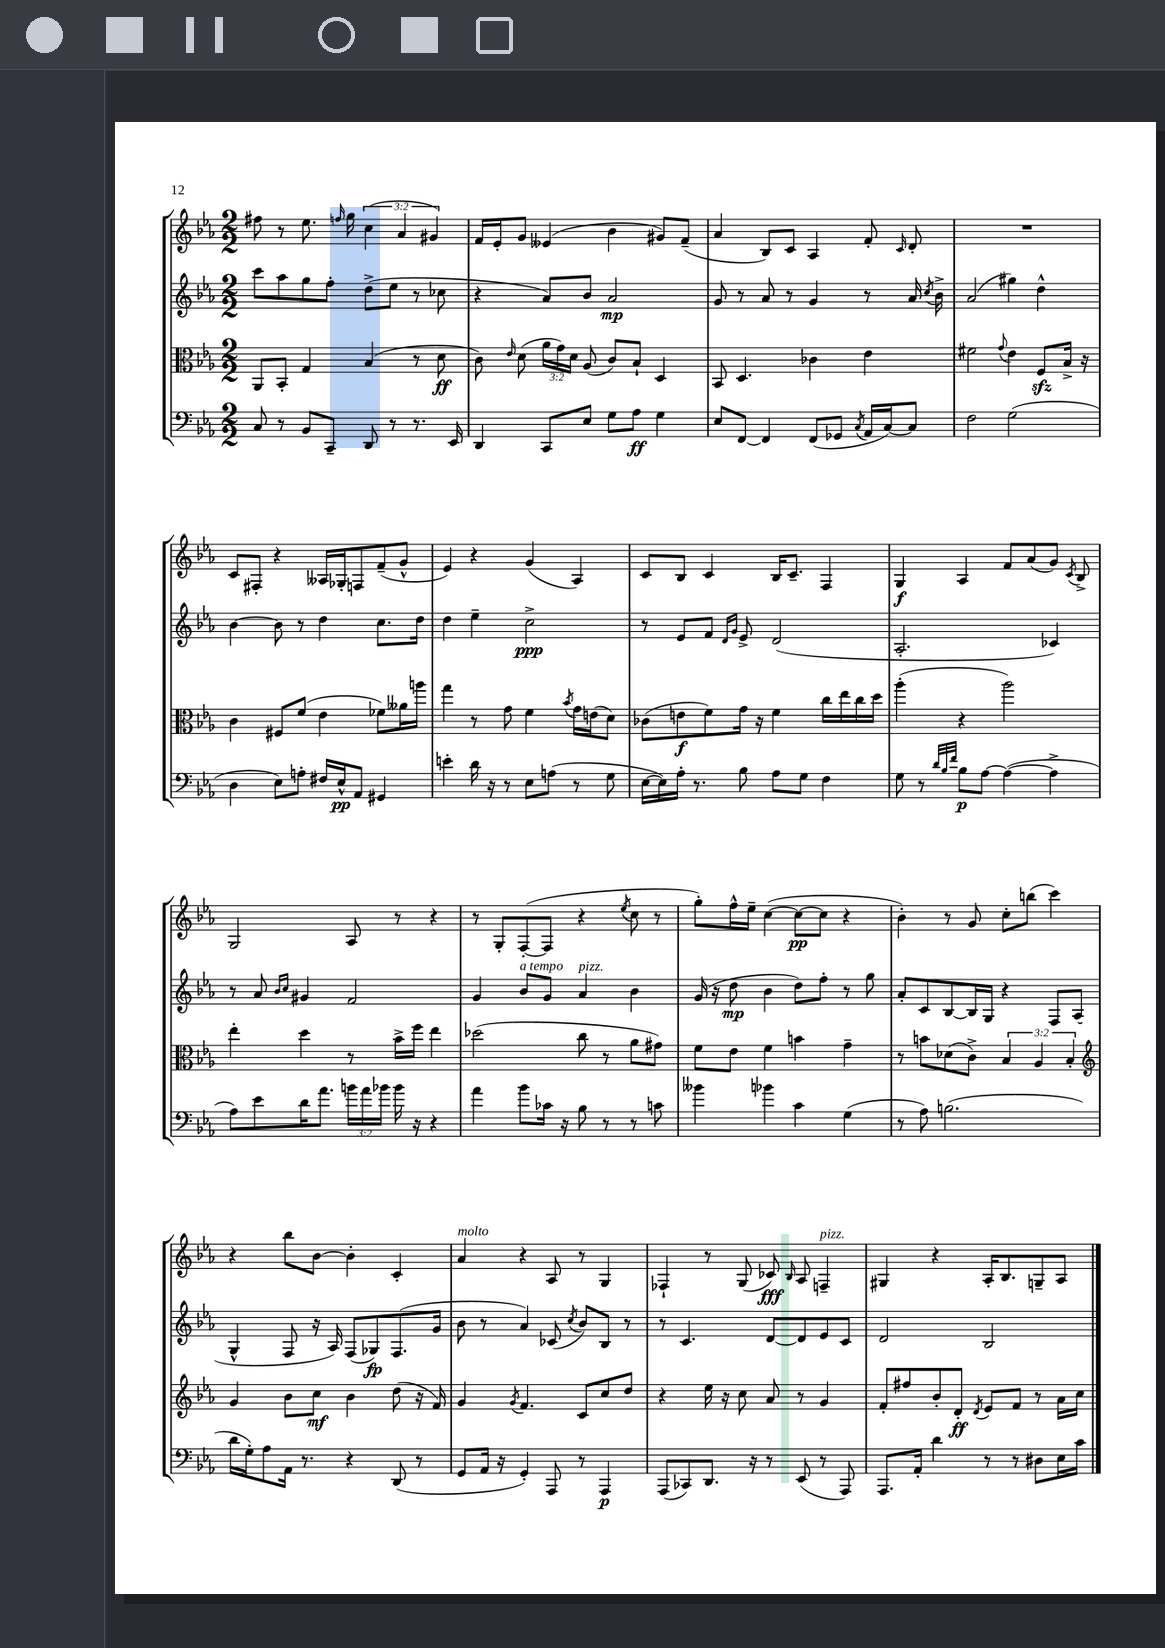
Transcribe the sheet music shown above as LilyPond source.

<<
\new StaffGroup <<
\new Staff = "s0" {
    \clef treble \key ees \major \numericTimeSignature \time 2/2 \override Staff.TupletNumber.text = #tuplet-number::calc-fraction-text
    \autoBeamOff fis''8 r8 ees''8. \grace { f''16 } g''16 \tuplet 3/2 { c''4( aes'4 gis'4) } |
    f'16[ ees'16-. g'8] eeses'4( bes'4 gis'8[) f'8]--( |
    aes'4 bes8[) c'8] aes4 f'8-. \grace { c'16 } d'8-. |
    R1 |
    c'8[ fis8]-. r4 aeses16[ ges16-. f8 f'8--( g'8]-^ |
    ees'4) r4 g'4( aes4) |
    c'8[ bes8] c'4 bes16[ c'8.]-- f4 |
    g4\f aes4 f'8[ aes'8( g'8]) \acciaccatura { c'8 } bes8-> |
    g2 aes8 r8 r4 |
    r8 g8[-. f8~-.( f8] r4 \acciaccatura { ees''8 } c''8 r8 |
    g''8[-.) f''16-^ ees''16]-- c''4~( c''8[~\pp c''8] r4 |
    bes'4-.) r8 g'8 c''8[-. b''8]( c'''4) |
    r4 bes''8[ bes'8]~ bes'4-. c'4-. |
    aes'4^\markup { \italic "molto" } r4 aes8 r8 g4 |
    fes4-! r8 g8( ces'8\fff) \grace { bes16 } aes8 f4--^\markup { \italic "pizz." } |
    gis4 r4 aes16[-. bes8. g8-- aes8] \bar "|." |
}
\new Staff = "s1" {
    \clef treble \key ees \major \numericTimeSignature \time 2/2
    \autoBeamOff c'''8[ aes''8 g''8 f''8]-. d''8[->( ees''8] r8 ces''8 |
    r4 aes'8[) bes'8] aes'2\mp |
    g'8 r8 aes'8 r8 g'4 r8 aes'16 \acciaccatura { c''8 } bes'16-> |
    aes'2( gis''4) d''4-^ |
    bes'4~ bes'8 r8 d''4 c''8.[ d''16] |
    d''4 ees''4-- c''2->\ppp |
    r8 ees'8[ f'8] \grace { d'16[ g'16] } ees'8-> d'2( |
    aes2.-. ces'4) |
    r8 aes'8 \grace { bes'16[ c''16] } gis'4 f'2 |
    g'4 bes'8[^\markup { \italic "a tempo" } g'8] aes'4^\markup { \italic "pizz." } bes'4 |
    g'16( r16 d''8\mp bes'4 d''8[) f''8]-. r8 g''8 |
    aes'8[-. c'8 bes8~ bes16 g16] r4 f8[ aes8]( |
    g4-^ f8 r16 aes16) f8[( ges8\fp) f8.( g'16] |
    bes'8 r8 aes'4) ces'8( \acciaccatura { c''8 } bes'8[) bes8] r8 |
    r8 c'4. d'8[~ d'8 ees'8 c'8] |
    d'2 bes2 \bar "|." |
}
\new Staff = "s2" {
    \clef alto \key ees \major \numericTimeSignature \time 2/2 \override Staff.TupletNumber.text = #tuplet-number::calc-fraction-text
    \autoBeamOff aes,8[ bes,8]-. g4 bes4( r8 d'8\ff |
    c'8) \grace { ees'16 } d'8( \tuplet 3/2 { aes'16[ g'16) d'16] } aes8( c'8[) bes8]-! d4 |
    bes,8 d4. ces'4 ees'4 |
    fis'2 \appoggiatura { g'8 } ees'4 f8[\sfz bes16]-> r16 |
    c'4 fis8[ f'8]( ees'4 fes'8[) aeses'16 a''16] |
    g''4 r8 g'8 f'4 \acciaccatura { bes'8 } g'16[ e'16( d'8]) |
    ces'8[( e'8\f f'8) g'16] r16 f'4 c''16[ ees''16 c''16 d''16] |
    aes''4-.( r4 aes''2) |
    ees''4-. d''4 r8 bes'16[-> f''16] ees''4 |
    des''2( c''8 r8 aes'8[ gis'8]) |
    f'8[ ees'8] f'4 b'4 g'4-- |
    r8 b'8[ des'8( c'8]->) \tuplet 3/2 { bes4 aes4 bes4-. } |
    \clef treble g'4 bes'8[ c''8]\mf bes'4 d''8( r16 f'16) |
    g'4 \acciaccatura { g'8 } f'4. c'8[ c''8 d''8] |
    r4 ees''16 r16 c''8 aes'8 r8 g'4 |
    f'8[-. fis''8 bes'8-. d'8]-.\ff \acciaccatura { d'8 } ees'8[ f'8] r8 aes'16[ c''16] \bar "|." |
}
\new Staff = "s3" {
    \clef bass \key ees \major \numericTimeSignature \time 2/2 \override Staff.TupletNumber.text = #tuplet-number::calc-fraction-text
    \autoBeamOff c8 r8 bes,8[ c,8]-- d,8 r8 r8. ees,16 |
    d,4 c,8[ ees8] g8[ aes8]\ff g4 |
    ees8[ f,8]~ f,4 f,8[( ges,8] \acciaccatura { c8 } aes,16[ c16~) c8] |
    f2 g2( |
    d4 ees8[) a8]-. fis16[ ees16-^\pp aes,8] gis,4 |
    e'4-. d'16 r16 r8 ees8[ a8]( r8 g8 |
    ees16[~ ees16) aes16]-. r8. bes8 aes8[ g8] f4 |
    g8 r8 \grace { d'32[ bes32 f'32] } bes8[\p aes8]~ aes4~( aes4-> |
    aes8[) ees'8 d'16 aes'8.] \tuplet 3/2 { b'16[ aes'16 bes'16] } bes'16 r16 r4 |
    aes'4 bes'8[ ces'16] r16 bes8 r8 r8 c'8 |
    beses'4 bes'4 c'4 g4( |
    r8 aes8) b2.( |
    d'16[ g16-.) aes8 aes,16] r8. r4 d,8( r8 |
    g,8[ aes,16] r16 g,4-.) aes,,8 r8 aes,,4\p |
    aes,,8[( ces,8) d,8.] r16 r8 ees,8( r8 aes,,8) |
    aes,,8.[ aes,16]-. d'4 r8 r8 dis8[ ees16 c'16] \bar "|." |
}
>>
>>
\layout { \context { \Score \remove "Bar_number_engraver" } }
